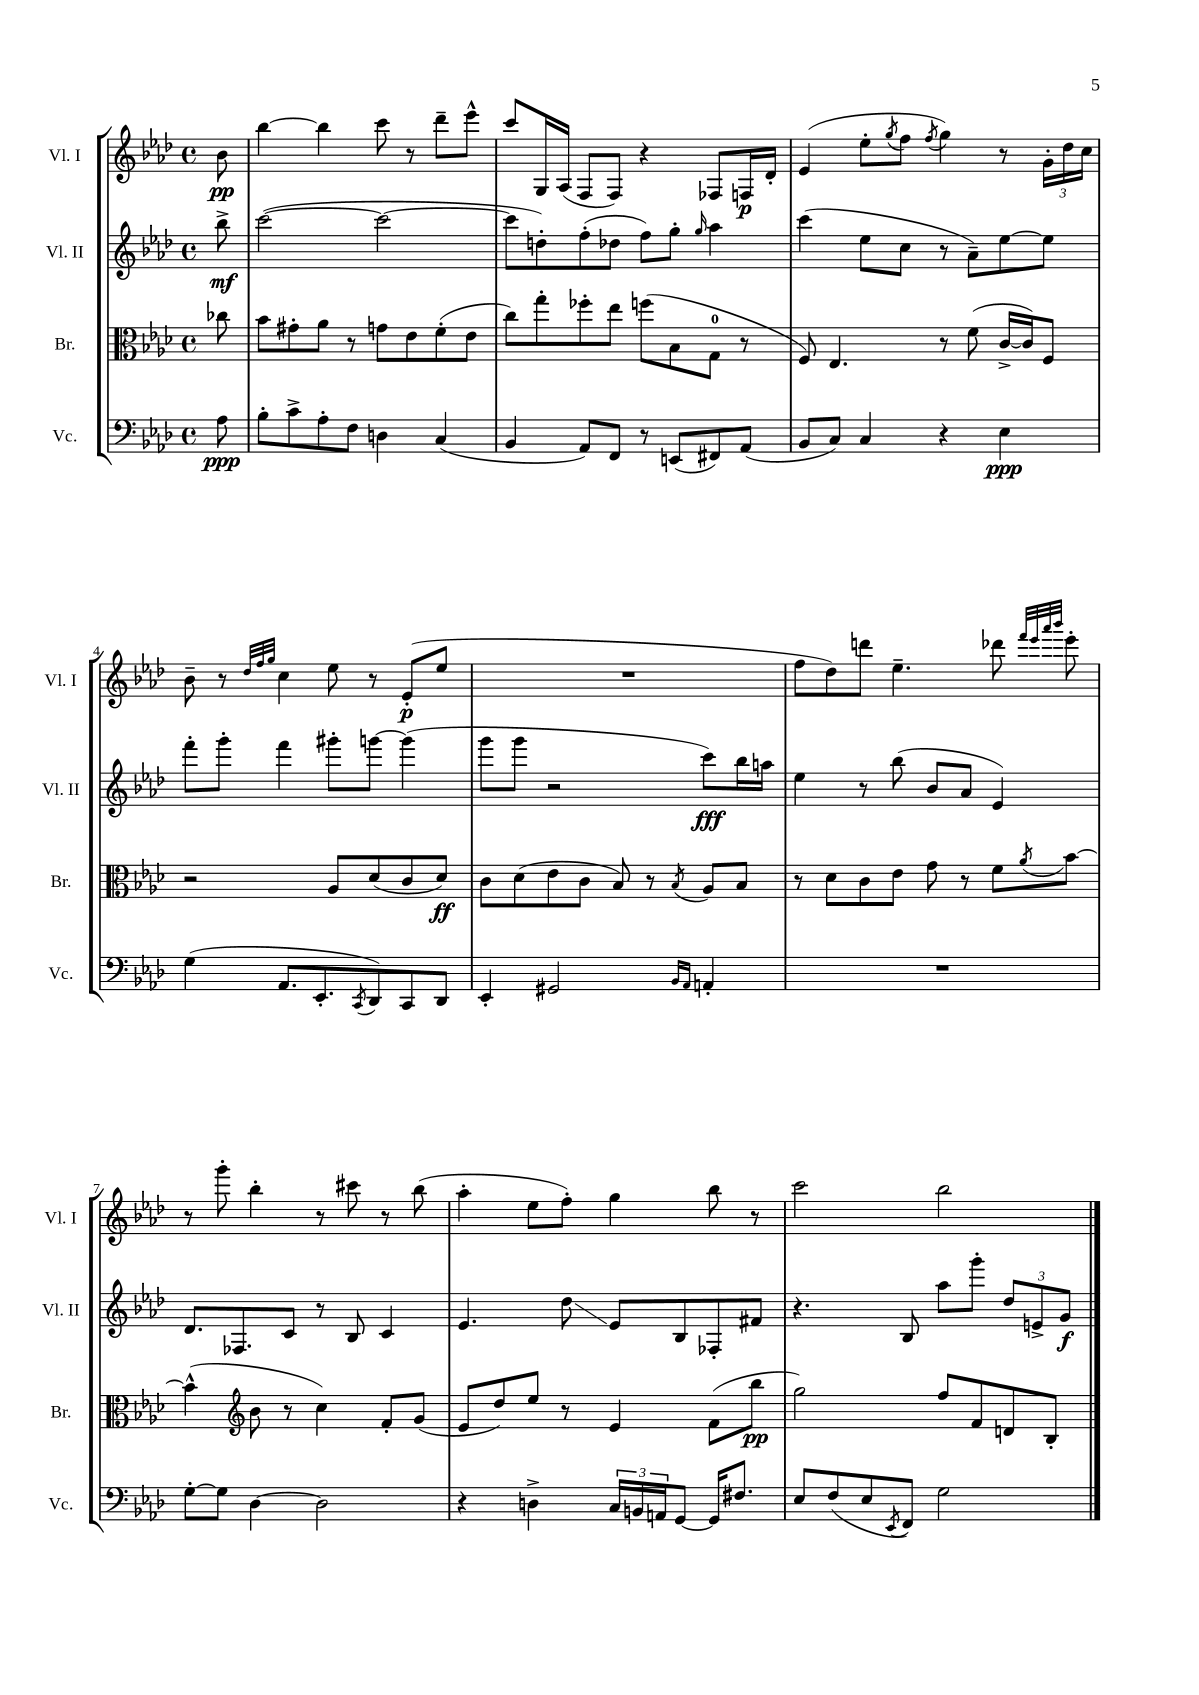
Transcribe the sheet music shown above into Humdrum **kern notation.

**kern	**kern	**kern	**kern
*staff4	*staff3	*staff2	*staff1
*clefF4	*clefC3	*clefG2	*clefG2
*k[b-e-a-d-]	*k[b-e-a-d-]	*k[b-e-a-d-]	*k[b-e-a-d-]
*M4/4	*M4/4	*M4/4	*M4/4
*met(c)	*met(c)	*met(c)	*met(c)
8A-\	8cc-\	8bb-^\	8b-\
=	=	=	=
8B-'\L	8b-\L	([2ccc\	[4bb-\
8c^\	8g#'\	.	.
8A-'\	8a-\J	.	4bb-\]
8F\J	8r	.	.
4D\	8g\L	2ccc\_	8ccc\
.	8e-\	.	8r
(4C/	(8f'\	.	8ddd-~\L
.	8e-\J	.	8eee-^^\J
=	=	=	=
4BB-/	8cc\L)	8ccc\]L	8ccc/L
.	8gg'\	8dd'\)	16G/L
.	.	.	(16A-/JJ
8AA-/L)	8ff-'\	(8ff'\	8F/L
8FF/J	8ee-\J	8dd-\J	8F/J)
8r	(8ff\L	8ff\L)	4r
(8EE/L	8B-\	8gg'\J	.
.	.	16qqgg/	.
8FF#/)	8G\J	4aa-\	8F-/L
(8AA-/J	8r	.	16F/L
.	.	.	16d-'/JJ
=	=	=	=
8BB-/L	8F/)	(4ccc\	(4e-/
8C/J)	4.E-/	.	.
4C/	.	8ee-\L	8ee-'\L
.	.	.	8qgg/
.	.	8cc\J	8ff\J
.	.	.	8qff/
4r	8r	8r	4gg\)
.	(8f\	8a-~\L)	.
4E-\	[16c^/LL	[8ee-\	8r
.	16c/]J)	.	.
.	8F/J	8ee-\]J	24g'\LL
.	.	.	24dd-\
.	.	.	24cc\JJ
=	=	=	=
(4G\	2r	8fff'\L	8b-~\
.	.	8ggg'\J	8r
.	.	.	32qqdd-/LLL
.	.	.	32qqff/
.	.	.	32qqgg/JJJ
8.AA-/L	.	4fff\	4cc\
8.EE-'/	.	.	.
.	8A-/L	8ggg#'\L	8ee-\
8qCC/	.	.	.
8DD-/)	(8d-/	[8ggg\J	8r
8CC/	8c/	(4ggg\]	(8e-'/L
8DD-/J	8d-/J)	.	8ee-/J
=	=	=	=
4EE-'/	8c\L	8ggg\L	1r
.	(8d-\	8ggg\J	.
2GG#/	8e-\	2r	.
.	8c\J	.	.
.	8B-/)	.	.
.	8r	.	.
16qqBB-/LL	.	.	.
16qqAA-/JJ	8qB-/	.	.
4AA'/	8A-/L	8ccc\L)	.
.	8B-/J	16bb-\L	.
.	.	16aa\JJ	.
=	=	=	=
1r	8r	4ee-\	8ff\L
.	8d-\L	.	8dd-\)
.	8c\	8r	8ddd\J
.	8e-\J	(8bb-\	4.ee-~\
.	8g\	8b-/L	.
.	8r	8a-/J	.
.	8f\L	4e-/)	8ddd-\
.	.	.	32qqfff/LLL
.	.	.	32qqeee-/
.	.	.	32qqaaa-/
.	8qa-/	.	32qqbbb-/JJJ
.	[8b-\J	.	8eee-'\
=	=	=	=
[8G'\L	(4b-^^\]	8.d-/L	8r
8G\]J	.	.	8ggg'\
.	.	8.F-/	.
*	*clefG2	*	*
[4D-\	8b-\	.	4bb-'\
.	8r	8c/J	.
2D-\]	4cc\)	8r	8r
.	.	8B-/	8ccc#\
.	8f'/L	4c/	8r
.	(8g/J	.	(8bb-\
=	=	=	=
4r	8e-/L	4.e-/	4aa-'\
.	8dd-/)	.	.
4D^\	8ee-/J	.	8ee-\L
.	8r	8dd-\	8ff'\J)
24C/LL	4e-/	8e-/L	4gg\
24BB/	.	.	.
24AA/J	.	.	.
[8GG/J	.	8B-/	.
16GG/]LK	(8f\L	8F-'/	8bb-\
8.F#/J	.	.	.
.	8bb-\J	8f#/J	8r
=	=	=	=
8E-/L	2gg\)	4.r	2ccc\
(8F/	.	.	.
8E-/	.	.	.
8qEE-/	.	.	.
8FF/J)	.	8B-/	.
2G\	8ff/L	8aa-\L	2bb-\
.	8f/	8ggg'\J	.
.	8d/	12dd-/L	.
.	.	12e^/	.
.	8B-'/J	.	.
.	.	12g/J	.
==	==	==	==
*-	*-	*-	*-
